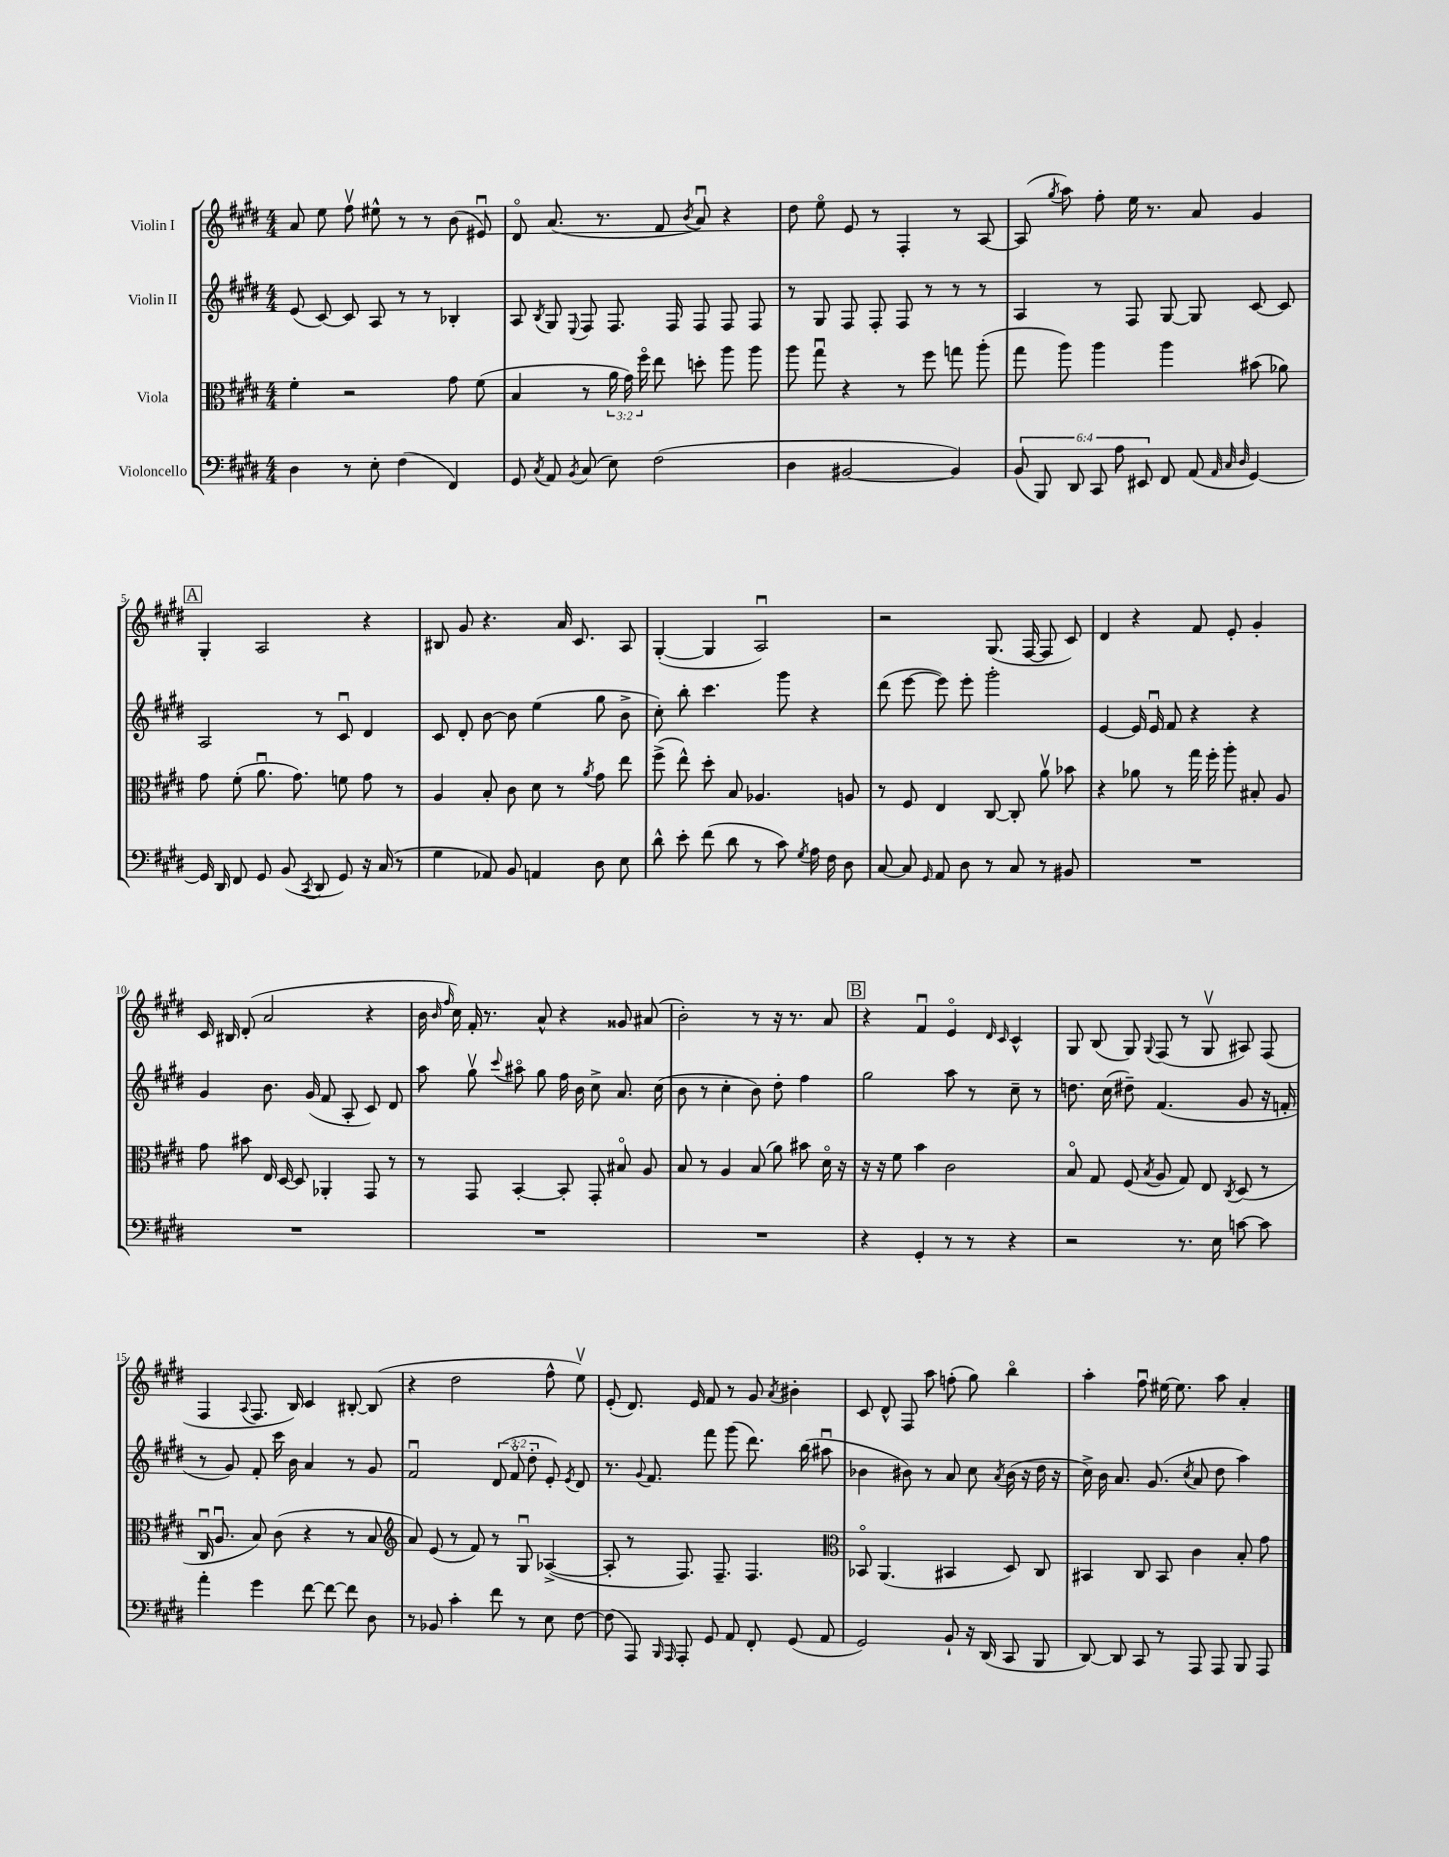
<<
\new StaffGroup <<
\new Staff = "s0" \with { instrumentName = "Violin I" } {
    \clef treble \key e \major \numericTimeSignature \time 4/4
    \autoBeamOff a'8 e''8 fis''8\upbow eis''8-^ r8 r8 b'8( eis'8\downbow) |
    dis'8\flageolet a'8.( r8. fis'8 \acciaccatura { b'8 } a'8\downbow) r4 |
    dis''8 e''8\flageolet e'8 r8 fis4-. r8 a8~ |
    a8( \acciaccatura { gis''8 } a''8) fis''8-. e''16 r8. a'8 gis'4 |
    \mark \markup { \box "A" } gis4-. a2 r4 |
    bis8 gis'8 r4. a'16 cis'8. a8 |
    gis4~-.( gis4 a2\downbow) |
    r2 gis8.( fis16~ fis8 cis'8) |
    dis'4 r4 fis'8 e'8-. gis'4-. |
    cis'16 bis16 dis'8-.( a'2 r4 |
    b'16 \grace { b'16 fis''16 } cis''16) fis'16-. r8. a'8-^ r4 gisis'8 ais'8( |
    b'2-.) r8 r16 r8. a'8 |
    \mark \markup { \box "B" } r4 fis'4\downbow e'4\flageolet \grace { dis'16 cis'16 } cis'4-^ |
    gis8 b8( gis8) \appoggiatura { gis8 } fis8( r8 gis8\upbow ais8) fis8( |
    fis4 \appoggiatura { a8 } fis8. b16) cis'4 bis8~-. bis8( |
    r4 dis''2 fis''8-^ e''8\upbow) |
    e'8-.( dis'8.) e'16 fis'8 r8 gis'8 \acciaccatura { a'8 } bis'4-. |
    cis'8 dis'8-^ fis8 a''8 f''8-.( gis''8) b''4\flageolet |
    a''4-. fis''8\downbow eis''16~ eis''8. a''8 a'4-. \bar "|." |
}
\new Staff = "s1" \with { instrumentName = "Violin II" } {
    \clef treble \key e \major \numericTimeSignature \time 4/4 \override Staff.TupletNumber.text = #tuplet-number::calc-fraction-text
    \autoBeamOff e'8( cis'8~) cis'8 a8 r8 r8 bes4-. |
    a8 \acciaccatura { b8 } gis8 \appoggiatura { e8 } fis8 fis8. fis16 fis8 fis8 fis8 |
    r8 gis8 fis8 fis8-. fis8 r8 r8 r8 |
    a4 r8 fis8 gis8~ gis8 cis'8~ cis'8 |
    \mark \markup { \box "A" } a2 r8 cis'8\downbow dis'4 |
    cis'8 dis'8-. b'8~ b'8 e''4( gis''8 b'8-> |
    cis''8-.) b''8-. cis'''4. gis'''8 r4 |
    dis'''8( e'''8~ e'''8) e'''8-. gis'''2-. |
    e'4~ e'16 e'16\downbow fis'8 r4 r4 |
    gis'4 b'8. gis'16( fis'8 a8-. cis'8) dis'8 |
    a''8 gis''8\upbow \appoggiatura { cis'''8 } ais''8\flageolet gis''8 fis''16 b'16 cis''8-> a'8. cis''16( |
    b'8 r8 cis''4-. b'8) dis''8-. fis''4 |
    \mark \markup { \box "B" } gis''2 a''8 r8 cis''8-- r8 |
    d''8. cis''16( dis''8--) fis'4.( gis'8 r16 f'16-. |
    r8 gis'8) fis'8-. cis'''16 b'16 a'4 r8 gis'8 |
    fis'2\downbow \tuplet 3/2 { dis'8( fis'8\flageolet dis''8-. } e'8-.) \acciaccatura { e'8 } dis'8 |
    r8. \appoggiatura { gis'8 } fis'8. fis'''8 gis'''8( dis'''8.) b''16( ais''8\downbow |
    bes'4 bis'8) r8 a'8 cis''8 \acciaccatura { a'8 } bis'16( r16 dis''16 r16 |
    cis''16->) b'16 a'8. gis'8.( \acciaccatura { cis''8 } a'8 dis''8 a''4) \bar "|." |
}
\new Staff = "s2" \with { instrumentName = "Viola" } {
    \clef alto \key e \major \numericTimeSignature \time 4/4 \override Staff.TupletNumber.text = #tuplet-number::calc-fraction-text
    \autoBeamOff fis'4-. r2 gis'8 fis'8( |
    b4 r8 \tuplet 3/2 { a'16 gis'16) fis''16\flageolet } e''8 d''8-. a''8 a''8 |
    a''8 gis''8\downbow r4 r8 fis''8 g''8 a''8-.( |
    gis''8 a''8) a''4 a''4 bis'8( aes'8) |
    \mark \markup { \box "A" } gis'8 fis'8-.( a'8.\downbow gis'8.) f'8 gis'8 r8 |
    a4 b8-. cis'8 dis'8 r8 \acciaccatura { a'8 } gis'8 e''8 |
    fis''8->( e''8-^) dis''8-. b8 aes4. a8 |
    r8 fis8 e4 cis8~ cis8-. a'8\upbow bes'8 |
    r4 aes'8 r8 gis''16 fis''16-. a''8-. bis8-. a8 |
    gis'8 bis'8 e16 dis16~ dis8 aes,4-. gis,8 r8 |
    r8 gis,8 b,4~-. b,8-. gis,8-. bis8\flageolet a8 |
    b8 r8 a4 b8( a'8) bis'8 dis'16\flageolet r16 |
    \mark \markup { \box "B" } r16 r16 fis'8 b'4 cis'2 |
    b8\flageolet gis8 fis8( \acciaccatura { b8 } a8 gis8) e8 \acciaccatura { cis8 } dis8( r8 |
    cis16\downbow a8.\downbow b8) cis'8( r4 r8 b8 |
    \clef treble a'8) e'8( r8 fis'8) r8 gis8\downbow aes4~->( |
    aes8-. r8 fis8.) fis8.-- fis4. |
    \clef alto bes,8\flageolet a,4.( bis,4 dis8) cis8 |
    bis,4 cis8 bis,8 cis'4 b8-. gis'8 \bar "|." |
}
\new Staff = "s3" \with { instrumentName = "Violoncello" } {
    \clef bass \key e \major \numericTimeSignature \time 4/4 \override Staff.TupletNumber.text = #tuplet-number::calc-fraction-text
    \autoBeamOff dis4 r8 e8-. fis4( fis,4) |
    gis,8 \acciaccatura { cis8 } a,8 \acciaccatura { b,8 } cis8( e8) fis2( |
    dis4 bis,2~ bis,4) |
    \tuplet 6/4 { b,8( b,,8) dis,8 cis,8 a8 eis,8 } fis,8 a,8( \grace { a,32 cis32 dis32 } gis,4~) |
    \mark \markup { \box "A" } gis,16 dis,16 fis,8 gis,8 b,8( \acciaccatura { cis,8 } dis,8 gis,8) r16 cis16( r8 |
    gis4 aes,8) b,8 a,4 dis8 e8 |
    dis'8-^ e'8-. fis'8( dis'8 r8 cis'8) \acciaccatura { gis8 } a16 fis16 dis8 |
    cis8~ cis8 \grace { gis,16 } a,8 dis8 r8 cis8 r8 bis,8 |
    R1 |
    R1 |
    R1 |
    R1 |
    \mark \markup { \box "B" } r4 gis,4-. r8 r8 r4 |
    r2 r8. e16 c'8~ c'8 |
    a'4-. gis'4 fis'8~ fis'8~ fis'8 dis8 |
    r8 bes,8 cis'4-. fis'8 r8 e8 fis8~ |
    fis8( a,,8) \grace { b,,16 a,,16 } a,,8-. gis,8 a,8 fis,8-. gis,8( a,8 |
    gis,2) b,8-! r16 dis,16( cis,8 b,,8 |
    dis,8~) dis,8 cis,8 r8 a,,8 a,,8 b,,8 a,,8 \bar "|." |
}
>>
>>
